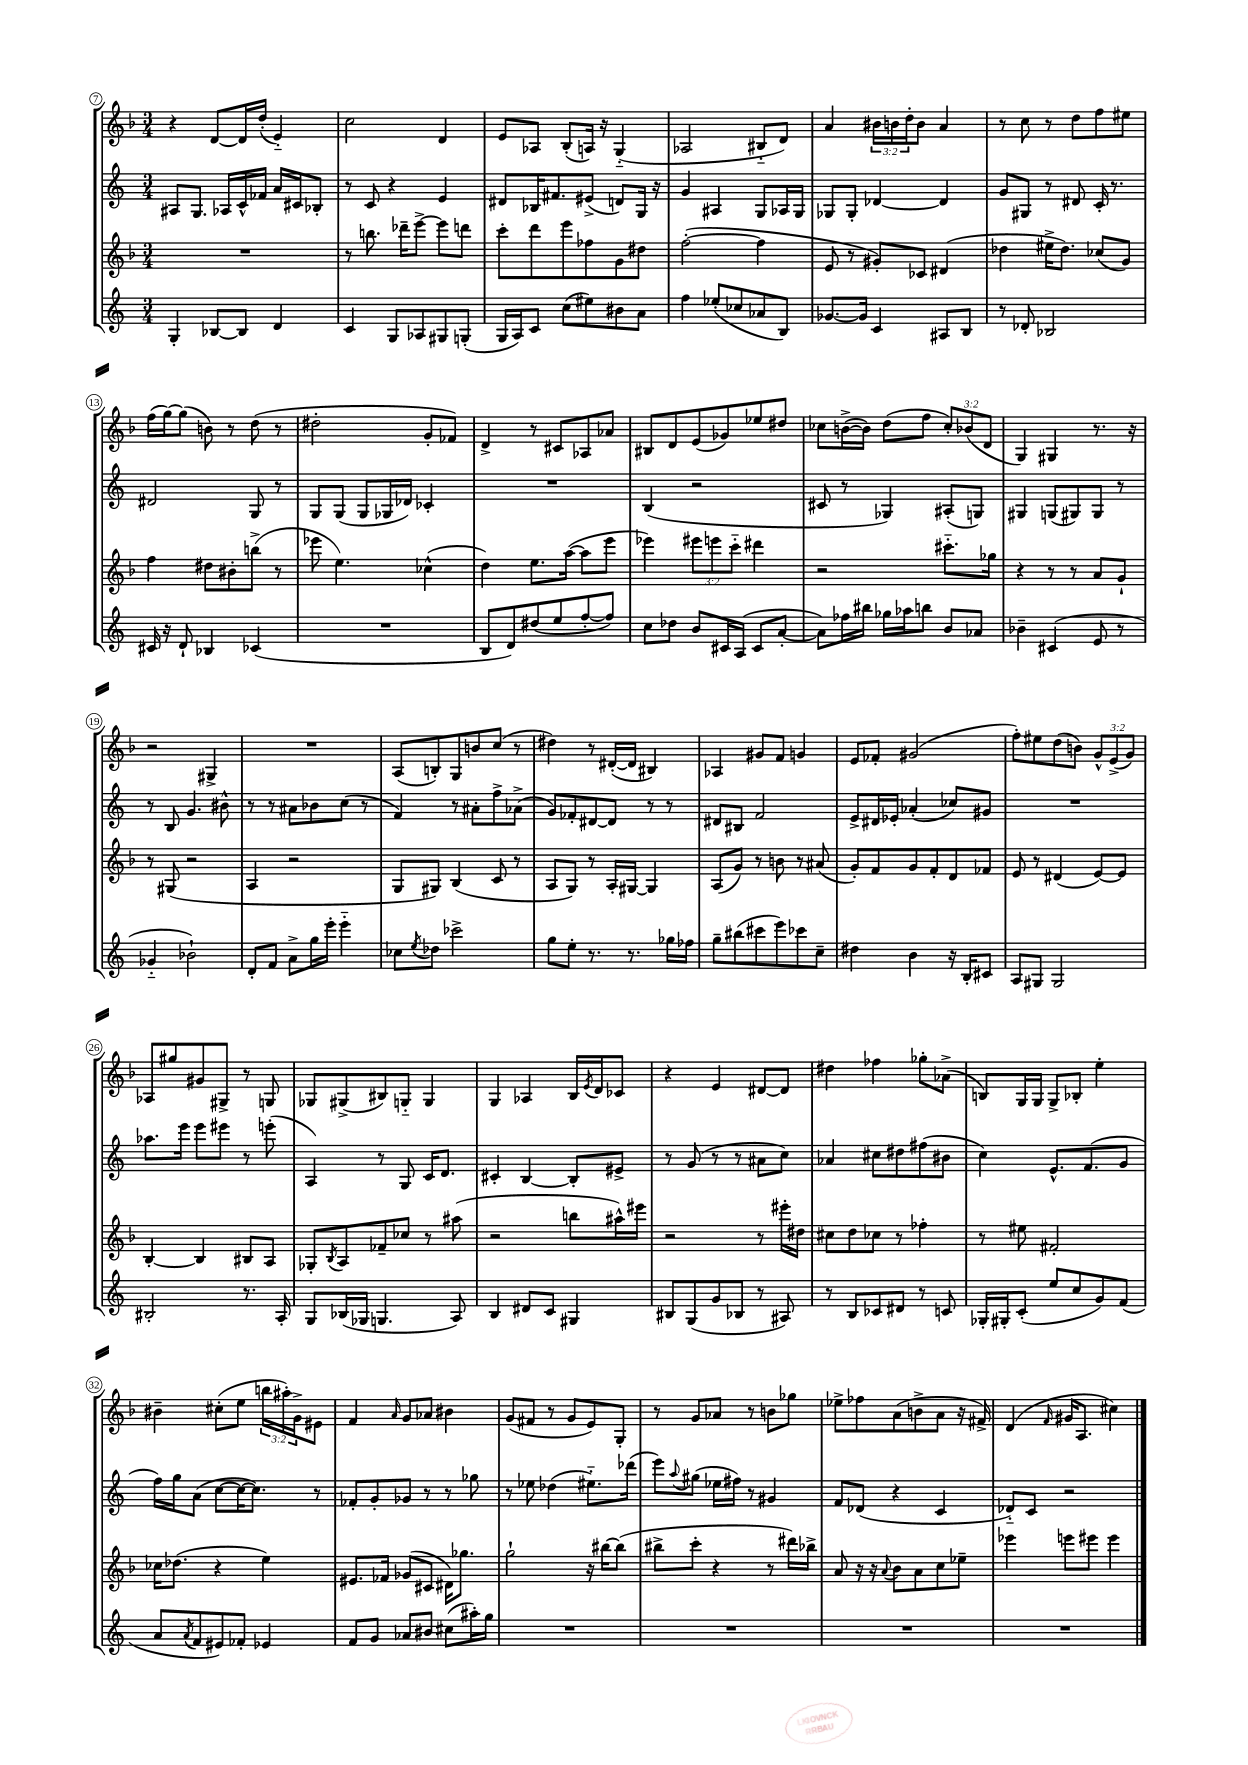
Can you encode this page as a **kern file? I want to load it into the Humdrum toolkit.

**kern	**kern	**kern	**kern
*staff4	*staff3	*staff2	*staff1
*clefG2	*clefG2	*clefG2	*clefG2
*k[]	*k[b-]	*k[]	*k[b-]
*M3/4	*M3/4	*M3/4	*M3/4
4G'	2.r	8A#	4r
.	.	8.G	.
[8B-	.	.	[8d
.	.	16A-	.
8B-]	.	16c^^	16d]
.	.	16f-	(16dd'
4d	.	16a	4e'~)
.	.	16c#	.
.	.	8B-'	.
=	=	=	=
4c	8r	8r	2cc
.	8.bb	8c	.
8G	.	4r	.
.	16ddd-~	.	.
8A-	[8eee^	.	.
8G#	8eee]	4e	4d
(8G'	8ddd	.	.
=	=	=	=
16G	8ccc'	8d#	8e
16A)	.	.	.
8c	8ddd	16B-	8A-
.	.	8.f#	.
(8cc	8eee	.	(8B-'
8ee#)	8ff-	(8e#^	16A)
.	.	.	16r
8b#	8g	8d)	(4G'~
8a	8dd#	16G	.
.	.	16r	.
=	=	=	=
4ff	([2ff'	4g	2A-
(8ee-'	.	4A#	.
8cc-	.	.	.
8a-	4ff]	8G	8B#'~
8B)	.	16A-	8d)
.	.	16G	.
=	=	=	=
[8.g-	8e	8G-	4a
.	8r	8G-'	.
16g-]	.	.	.
4c	8g#')	[4d-	24b#
.	.	.	24b
.	.	.	24dd'
.	8c-	.	8b
8A#	(4d#	4d-]	4a
8B	.	.	.
=	=	=	=
8r	4dd-	8g	8r
8d-'	.	8G#	8cc
2B-	16ee#^	8r	8r
.	8.dd-)	.	.
.	.	8d#	8dd
.	(8cc-	16c'	8ff
.	.	8.r	.
.	8g)	.	8ee#
=	=	=	=
16c#	4ff	2d#	(16ff
16r	.	.	[16gg)
8d`	.	.	(8gg]
4B-	8dd#	.	8b)
.	8b#'	.	8r
(4c-	(8bb^	8G	(8dd
.	8r	8r	8r
=	=	=	=
2.r	8eee-	8G	2dd#'
.	4.ee)	(8G	.
.	.	8G	.
.	.	16G-	.
.	.	16d-)	.
.	(4cc-^^	4c-'	8g'
.	.	.	8f-)
=	=	=	=
8B	4dd)	2.r	4d^
8d)	.	.	.
(8dd#	8.ee	.	8r
8ee	.	.	8c#
.	([16aa	.	.
[8ff'	8aa]	.	8A-
8ff])	8eee	.	8a-
=	=	=	=
8cc	4eee-)	(4B	8B#
8dd-	.	.	8d
8b	12eee#	2r	(8e
.	12eee	.	.
16c#	.	.	8g-)
.	12ccc'~	.	.
(16A	.	.	.
8c#	4ddd#	.	8ee-
[8a'	.	.	8dd#
=	=	=	=
8a])	2r	8c#	8cc-
16ff-	.	8r	([16b^
16bb#	.	.	16b])
16gg-	.	4G-)	(8dd
16aa-	.	.	.
8bb	.	.	8ff
8b	8.ccc#'~	(8A#'	12cc-')
.	.	.	(12b-
8a-	.	8G)	.
.	.	.	12d
.	16gg-	.	.
=	=	=	=
4b-~	4r	4G#	4G)
(4c#	8r	(8G	4G#
.	8r	8G#)	.
8e	8a	8G#	8.r
8r	8g`	8r	.
.	.	.	16r
=	=	=	=
4g-'~	8r	8r	2r
.	(8G#	8B	.
2b-`)	2r	4.g	.
.	.	.	4G#^
.	.	8b#^^	.
=	=	=	=
8d'	4A	8r	2.r
8f	.	8r	.
8a^	2r	8a#	.
16gg	.	8b-	.
16eee'	.	.	.
4eee'~	.	(8cc	.
.	.	8r	.
=	=	=	=
8cc-	8G	4f)	(8A
8qee	.	.	.
8dd-	8G#)	.	8B')
2ccc-^	(4B-	8r	8G
.	.	8a#'	8b
.	8c	8ff^	(8cc
.	8r	(8a-^	8r
=	=	=	=
8gg	8A	8g)	4dd#)
8ee'	8G)	8f-'	.
8.r	8r	[8d#	8r
.	16A'	8d#]	([16d#'
8.r	[16G#	.	16d#]
.	4G#]	8r	4B#)
16gg-	.	8r	.
16ff-	.	.	.
=	=	=	=
8gg~	(8A	8d#	4A-
(8bb#	8g)	8B#	.
8ccc#	8r	2f	8g#
8eee)	8b	.	8f
8ccc-	8r	.	4g
8cc~	(8a#	.	.
=	=	=	=
4dd#	8g')	8e^	8e
.	8f	16d#	8f-'
.	.	16e-'	.
4b	8g	(4a-'	(2g#
.	8f'	.	.
16r	8d	8cc-)	.
16B'	.	.	.
8c#	8f-	8g#	.
=	=	=	=
8A	8e	2.r	8ff')
8G#	8r	.	8ee#
2G#	(4d#	.	(8dd
.	.	.	8b)
.	[8e)	.	12g^^
.	.	.	(12e^
.	8e]	.	.
.	.	.	12g)
=	=	=	=
2B#'	[4B-'	8.aa-	8A-
.	.	.	8gg#
.	.	16eee	.
.	4B-]	8eee	8g#
.	.	8eee#	8G#^
8.r	8B#	8r	8r
.	8A	(8eee'	8G
16A'	.	.	.
=	=	=	=
8G	8G-'	4A)	8G-
.	8qB-	.	.
(16B-	8A	.	(8G#^
16G-	.	.	.
4.G	8f-~	8r	8B#)
.	8cc-	8G	8G'~
.	8r	16c	4G
.	.	8.d	.
8A)	(8aa#	.	.
=	=	=	=
4B	2r	4c#'	4G
8d#	.	[4B	4A-
8c	.	.	.
4G#	8bb	8B']	16B-
.	.	.	8qe
.	.	.	16d
.	16aa#^^)	8e#^	8c-
.	16eee#	.	.
=	=	=	=
8B#	2r	8r	4r
(8G	.	(8g	.
8g	.	8r	4e
8B-	.	8r	.
8r	8r	8a#	[8d#
8A#)	16eee#'	8cc)	8d#]
.	16dd#	.	.
=	=	=	=
8r	8cc#	4a-	4dd#
8B	8dd	.	.
8c-	8cc-	8cc#	4ff-
8d#	8r	8dd#	.
8r	4ff-'	(8ff#	8gg-'
8c	.	8b#	(8a-^
=	=	=	=
16G-'	8r	4cc)	8B)
16G#'	.	.	.
(8c'	8ee#	.	16G
.	.	.	16G
8ee	2f#'	8.e^^	8G^
8cc	.	.	8B-'
.	.	(8.f	.
8g)	.	.	4ee'
(8f	.	8g	.
=	=	=	=
8a	16cc-	16ff)	4b#~
.	(8.dd-	16gg	.
8qa	.	.	.
8f	.	(8a	.
8e#)	4r	[8cc	(8cc#'
8f-'	.	16cc_	8ee
.	.	8.cc])	.
4e-	4ee)	.	24bb
.	.	.	24aa#')
.	.	.	24g^
.	.	8r	8e#
=	=	=	=
8f	8.e#	8f-'	4f
8g	.	8g'	.
.	16f-	.	.
.	.	.	16qqa
8a-	(8g-	8g-	8g
8b#	8c#	8r	8a-
(8cc#	16d#)	8r	4b#
.	8.gg-	.	.
16aa#')	.	8gg-	.
16gg	.	.	.
=	=	=	=
2.r	2gg`	8r	(8g
.	.	8ee-	8f#
.	.	(4dd-	8r
.	.	.	8g
.	16r	8.ee#'~)	8e)
.	[16bb#	.	.
.	(8bb#]	.	8G'
.	.	(16ddd-	.
=	=	=	=
2.r	8bb#^	8eee)	8r
.	.	8qqaa	.
.	8ccc'	(8gg#	8g
.	4r	16ee-	8a-
.	.	16ff#)	.
.	.	8r	8r
.	8r	4g#	8b
.	16ddd#)	.	8gg-
.	16bb-^	.	.
=	=	=	=
2.r	8a	8f	8ee-^
.	16r	(8d-	8ff-
.	16r	.	.
.	8qqa	.	.
.	8b-	4r	(8a
.	8a	.	8b^
.	8cc	4c	8a
.	8ee-~	.	16r
.	.	.	16f#^)
=	=	=	=
2.r	4eee-	8d-'~)	(4d
.	.	8c	.
.	.	.	16qqf
.	8eee	2r	16g#
.	.	.	8.A
.	8eee#	.	.
.	4eee#	.	4cc#)
==	==	==	==
*-	*-	*-	*-
